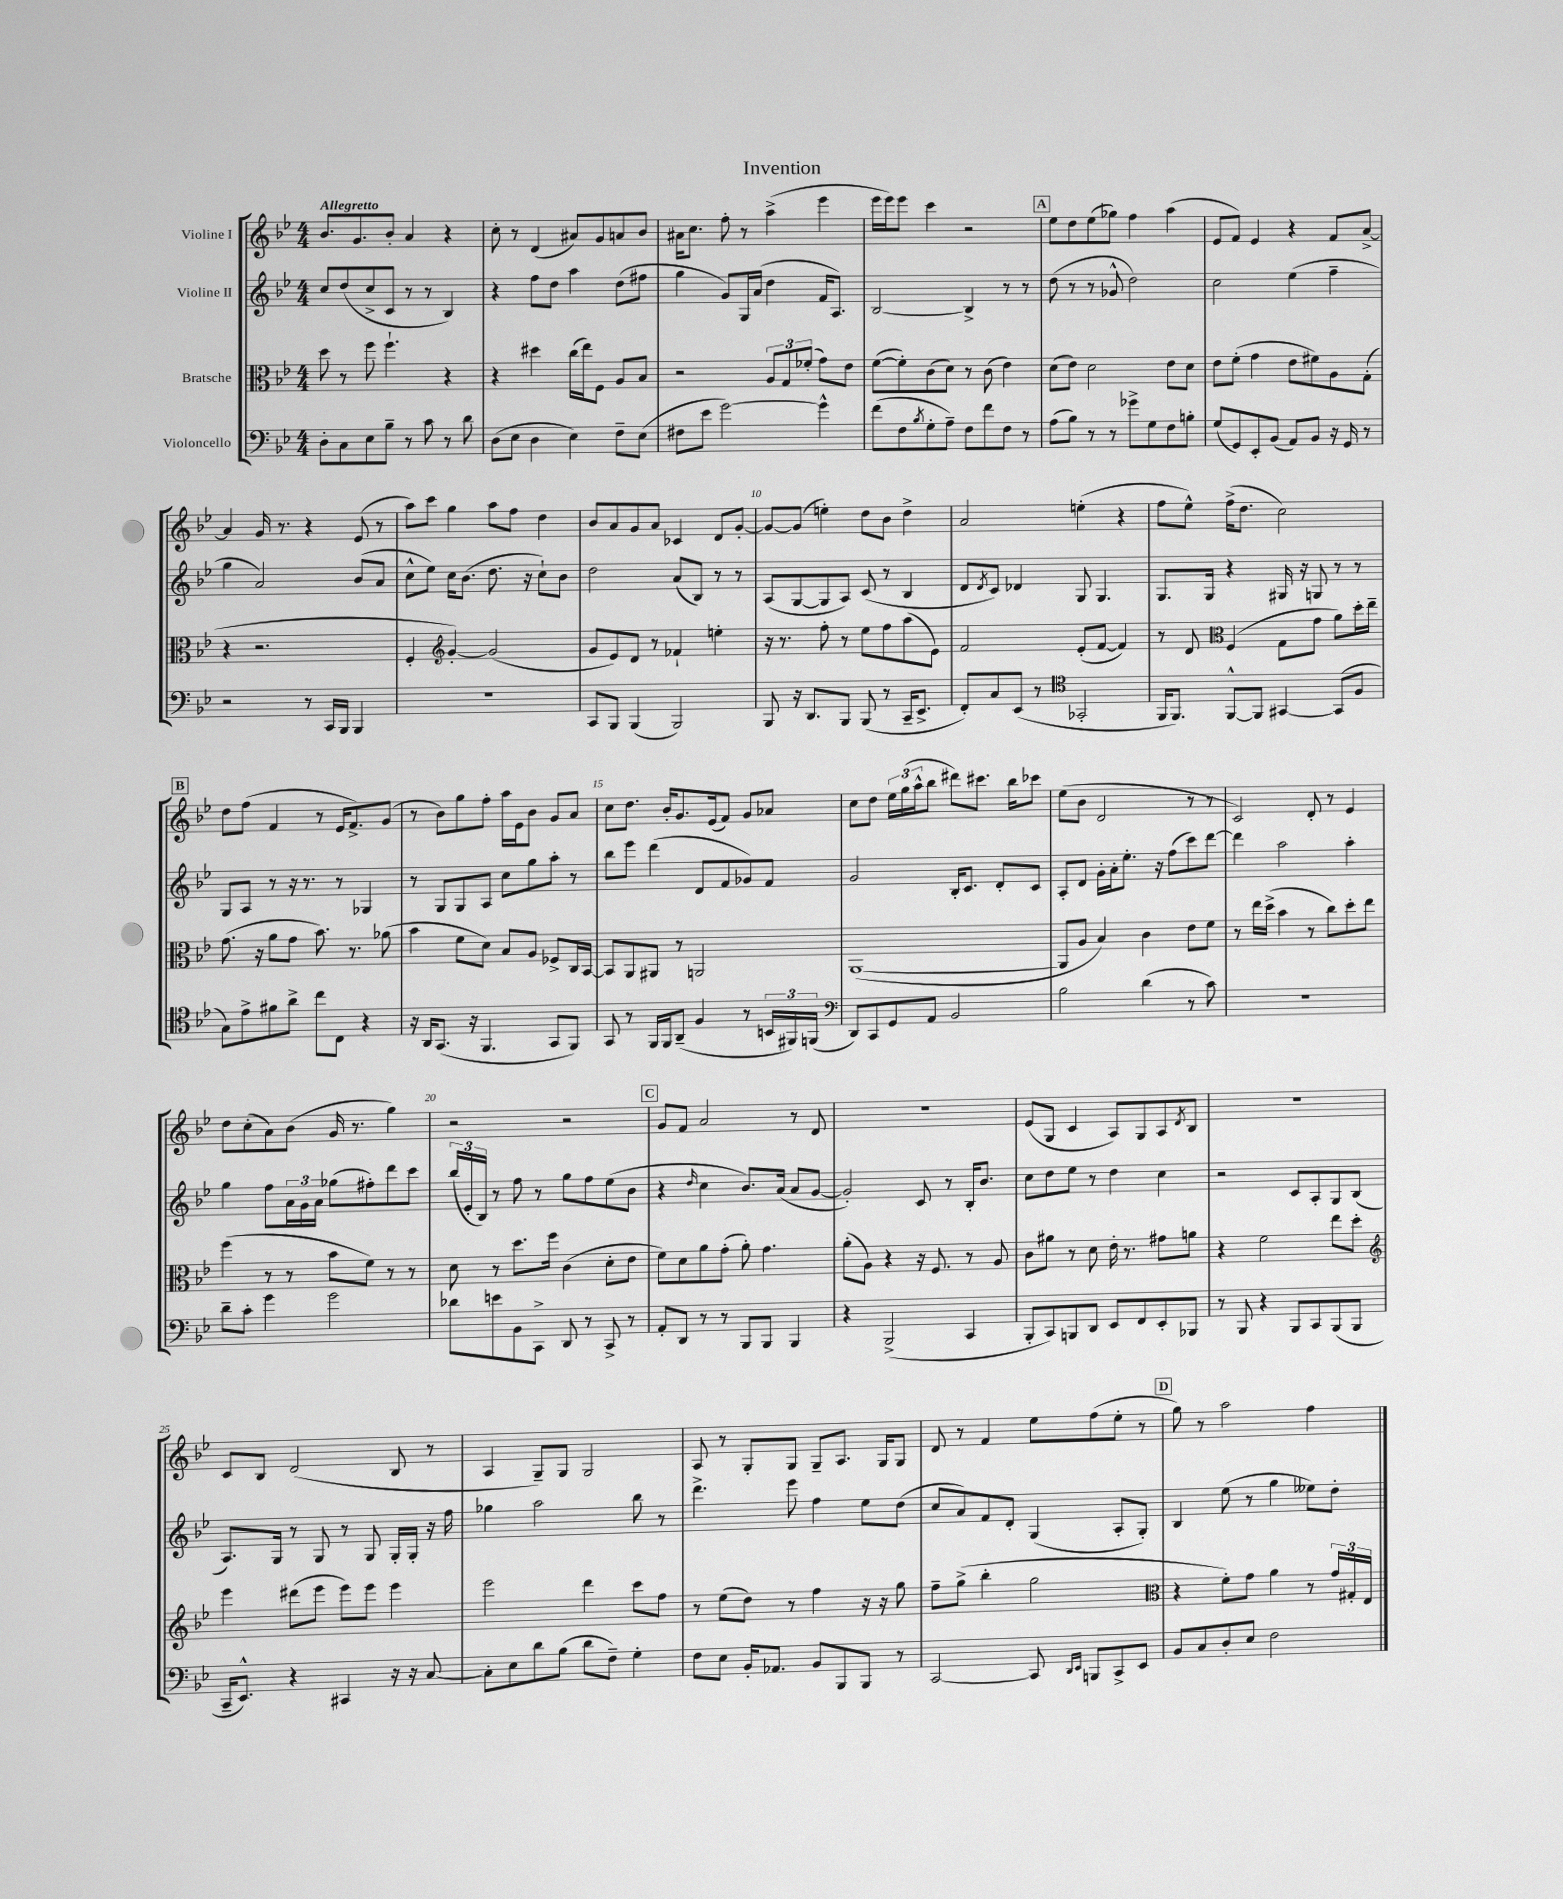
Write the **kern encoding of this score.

**kern	**kern	**kern	**kern
*staff4	*staff3	*staff2	*staff1
*clefF4	*clefC3	*clefG2	*clefG2
*k[b-e-]	*k[b-e-]	*k[b-e-]	*k[b-e-]
*M4/4	*M4/4	*M4/4	*M4/4
8D'	8dd	8cc	8.b-
8C	8r	(8dd	.
.	.	.	8.g
8E-	8ff	8cc^	.
8B-~	4.ff`	8c	8b-'
8r	.	8r	4a
8c	.	8r	.
8r	4r	4B-)	4r
8d	.	.	.
=	=	=	=
(8D	4r	4r	8cc'
8E-	.	.	8r
4D	4dd#	8ff	(4d
.	.	8dd	.
4E-)	(16cc	4aa	8a#)
.	16ee-)	.	.
.	8F	.	8g
8F~	8A	(8dd	8a
(8E-	8B-	8ff#	8b-
=	=	=	=
8F#	2r	4gg	16a#
.	.	.	8.cc
8e-	.	.	.
[2g)	.	8g)	8ff'
.	.	16G	8r
.	.	(16a	.
.	12A	4dd	(4aa^
.	12G	.	.
.	(12f-'	.	.
4g^^]	8g)	16f	4eee-
.	.	8.A)	.
.	8e-	.	.
=	=	=	=
(8f	([8f	[2B-	16eee-
.	.	.	16eee-)
8F	8f'])	.	8eee-
8qB-	.	.	.
8G'	(8c	.	4ccc
8A~)	8d)	.	.
8F	8r	4B-^]	2r
8f	(8c	.	.
8F	4e-)	8r	.
8r	.	8r	.
=	=	=	=
(8A	(8d	(8dd	8ee-
8B-)	8e-)	8r	8dd
8r	2d	8r	(8ee-
8r	.	8g-^^	8gg-)
8g-^	.	2dd)	4ff
8G	.	.	.
8F	8e-	.	(4aa
8B'	8d	.	.
=	=	=	=
(8G	8e-	2cc	8e-
8GG)	(8f'	.	8f)
8EE-'	4g	.	4e-
(8BB-	.	.	.
8AA)	8e-	(4ee-	4r
8BB-	8f#)	.	.
16r	8A	4ff~	8f
16GG	.	.	.
8r	(8G'	.	[8a^
=	=	=	=
2r	4r	4gg	4a]
.	2.r	2a)	16g
.	.	.	8.r
8r	.	.	4r
16CC	.	.	.
16BBB-	.	.	.
4BBB-	.	(8b-	(8e-
.	.	8a	8r
=	=	=	=
1r	4F'	8cc^^	8aa)
.	.	8ee-)	8ccc
*	*clefG2	*	*
.	[4g')	16cc	4gg
.	.	(8.b-	.
.	(2g]	8.dd	8aa
.	.	.	8ff
.	.	16r	.
.	.	8cc`)	4dd
.	.	8b-	.
=	=	=	=
8CC	8g	2dd	8b-
8BBB-	8e-)	.	8a
(4BBB-	8d	.	8g
.	8r	.	8a
2BBB-)	4f-`	(8a	4c-
.	.	8B-)	.
.	4ee'	8r	8d
.	.	8r	[8g'
=	=	=	=
8BBB-	16r	(8A	8g_
.	8.r	.	.
16r	.	[8G	(8g]
8.DD	.	.	.
.	8ff'	8G]	4ee')
8BBB-	8r	8A)	.
(8BBB-	8ee-	(8c	8dd
8r	8ff	8r	8b-
16CC~	(8aa	4B-	4dd^
8.EE-^	.	.	.
.	8e-)	.	.
=	=	=	=
8FF')	2f	8d	2a
.	.	8qd	.
8C	.	8c)	.
(8EE-	.	4d-	.
8r	.	.	.
*clefC4	*	*	*
2GG-'	(8e-'	8G	(4ee'
.	[8f	4.G	.
.	4f])	.	4r
=	=	=	=
16FF	8r	8.G	8ff
8.FF)	.	.	.
.	8d	.	8ee-^^)
.	.	16G	.
*	*clefC3	*	*
[8FF^^	(4F	4r	(16ff^
.	.	.	8.dd
8FF]	.	.	.
[4GG#	8G	16G#	2cc)
.	.	16r	.
.	8g	8G	.
(8GG#]	8a)	8r	.
8F	16dd'	8r	.
.	16ee-~	.	.
=	=	=	=
8G)	(8.g	8G	8dd
8e-^	.	8A	(8ff
.	16r	.	.
8f#	8a	8r	4f
8a^	8g	16r	.
.	.	8.r	.
8cc	8.b-)	.	8r
8C	.	8r	16e-
.	8.r	.	8.f^)
4r	.	4G-	.
.	(8a-	.	(8g
=	=	=	=
16r	4b-	8r	8r
16AA	.	.	.
(8.GG	.	8G	8b-)
.	8f	8G	8gg
16r	.	.	.
4.FF	8d)	8A	8ff'
.	8B-	8cc	16aa
.	.	.	16e-
.	8A	8gg	8b-
8GG	8F-^	8aa'	8g
8FF)	16C	8r	8a
.	[16BB-	.	.
=	=	=	=
8GG	8BB-]	8bb-	8cc
8r	8AA	8eee-	8.dd
16FF	8AA#	(4ddd	.
16FF	.	.	16b-'
(8AA~	8r	.	8.g
4F	2AA	8d	.
.	.	.	(16e-
.	.	8f	8f)
8r	.	8g-)	8g
24BB	.	8f	8a-
24FF#)	.	.	.
(24FF	.	.	.
=	=	=	=
*clefF4	*	*	*
8DD)	([1AA	2g	8cc
8CC	.	.	8dd
8GG	.	.	24ee-
.	.	.	(24gg
.	.	.	24aa^^
8AA	.	.	8bb-
2BB-	.	16B-'	8ddd#)
.	.	8.c	.
.	.	.	8.ccc#
.	.	8d'	.
.	.	.	16bb-
.	.	8c	8ccc-
=	=	=	=
2B-	8AA]	8A'	(8ee-
.	8A	8d	8b-
.	4B-)	16g'	2d
.	.	16a'	.
.	.	8.ee-'	.
(4d	4c	.	.
.	.	16r	.
.	.	(8ff	.
8r	8e-	8ccc)	8r
8c)	8f	[8ddd	8r
=	=	=	=
1r	8r	4ddd]	2c)
.	16ee-	.	.
.	(16dd^	.	.
.	4b-	2aa	.
.	8r	.	8d'
.	8cc)	.	8r
.	8dd'	4aa'	4e-
.	8ee-	.	.
=	=	=	=
8d~	(4ff	4gg	8dd
8c'	.	.	(8cc'
4g	8r	8ff	8a)
.	8r	24a	(8b-
.	.	24g	.
.	.	24a	.
2g	8b-	(8gg-	16g
.	.	.	8.r
.	8f)	8ff#')	.
.	8r	8ddd	4gg)
.	8r	8ccc	.
=	=	=	=
8d-	8d	(24bb-	2r
.	.	24e-'	.
.	.	24B-)	.
8e	8r	8r	.
8BB-	8.dd	8ff	.
8CC^	.	8r	.
.	16ff	.	.
8DD	(4c	8gg	2r
8r	.	8ff	.
8CC^	8d'	(8ee-	.
8r	8e-	8b-	.
=	=	=	=
8AA'	8f)	4r	8g
8DD	8d	.	8f
.	.	16qqdd	.
8r	8a	4cc	2a
8r	(8g'	.	.
8BBB-	8a')	8.b-)	.
8BBB-	4.g	.	.
.	.	(16a	.
4BBB-	.	8a	8r
.	.	[8g	8d
=	=	=	=
4r	(8a'	2g'])	1r
.	8A)	.	.
(2BBB-^	4r	.	.
.	16r	8c	.
.	8.F	.	.
.	.	8r	.
4CC	8r	16B-'	.
.	.	8.b-	.
.	8A	.	.
=	=	=	=
8BBB-'	8c	8cc	(8e-
8CC)	8a#	8dd	8G
8BBB	8r	8ee-	4c
8DD	8d	8r	.
8EE-	16e-'	4dd	8A)
.	8.r	.	.
8FF	.	.	8G
8EE-'	8g#	4cc	8A
.	.	.	8qd
8BBB-	8a	.	8B-
=	=	=	=
8r	4r	2r	1r
8BBB-	.	.	.
4r	2f	.	.
8BBB-	.	8c	.
8CC	.	8A'	.
(8BBB-	8ee-	8G	.
8BBB-	8dd'	(8B-	.
=	=	=	=
*	*clefG2	*	*
16CC~	4eee-	8.A)	8c
8.EE-^^)	.	.	.
.	.	.	8B-
.	.	16G	.
4r	(8ddd#	8r	(2d
.	8eee-	8G	.
4CC#	8eee-)	8r	.
.	8eee-	8G	.
16r	4eee-	16G'	8B-
16r	.	16G'	.
[8C	.	16r	8r
.	.	16ff	.
=	=	=	=
8C']	2eee-	4gg-	4A
8E-	.	.	.
8d	.	2aa	8G~)
(8B-	.	.	8G
8d	4ddd	.	2G
8F~)	.	.	.
4G'	8ccc	8bb-	.
.	8ff	8r	.
=	=	=	=
8F	8r	4.ddd^	8A
8E-	(8ee-	.	8r
16BB-'	8dd)	.	8G'
8.AA-	.	.	.
.	8r	8eee-	8G
8BB-	4ff	4ff	8G~
8BBB-	.	.	8.A
8BBB-	16r	8ee-	.
.	16r	.	16G
8r	8gg	(8dd	8G
=	=	=	=
[2CC	8ff~	8cc	8d
.	(8gg^	8a)	8r
.	4bb-'	8f	4f
.	.	8d'	.
8CC]	2gg	(4G	8ee-
16qqDD	.	.	.
16qqEE-	.	.	.
8BBB	.	.	(8ff
8CC^	.	8A'	8ee-'
8EE-	.	8G')	8r
=	=	=	=
*	*clefC3	*	*
8BB-	4r	4B-	8gg)
8C	.	.	8r
8D'	8f')	(8ee-	2aa
8E-	8g	8r	.
2F	4a	4gg	.
.	8r	8ee--)	4ff
.	24g	8dd'	.
.	24G#'	.	.
.	24E-	.	.
==	==	==	==
*-	*-	*-	*-
